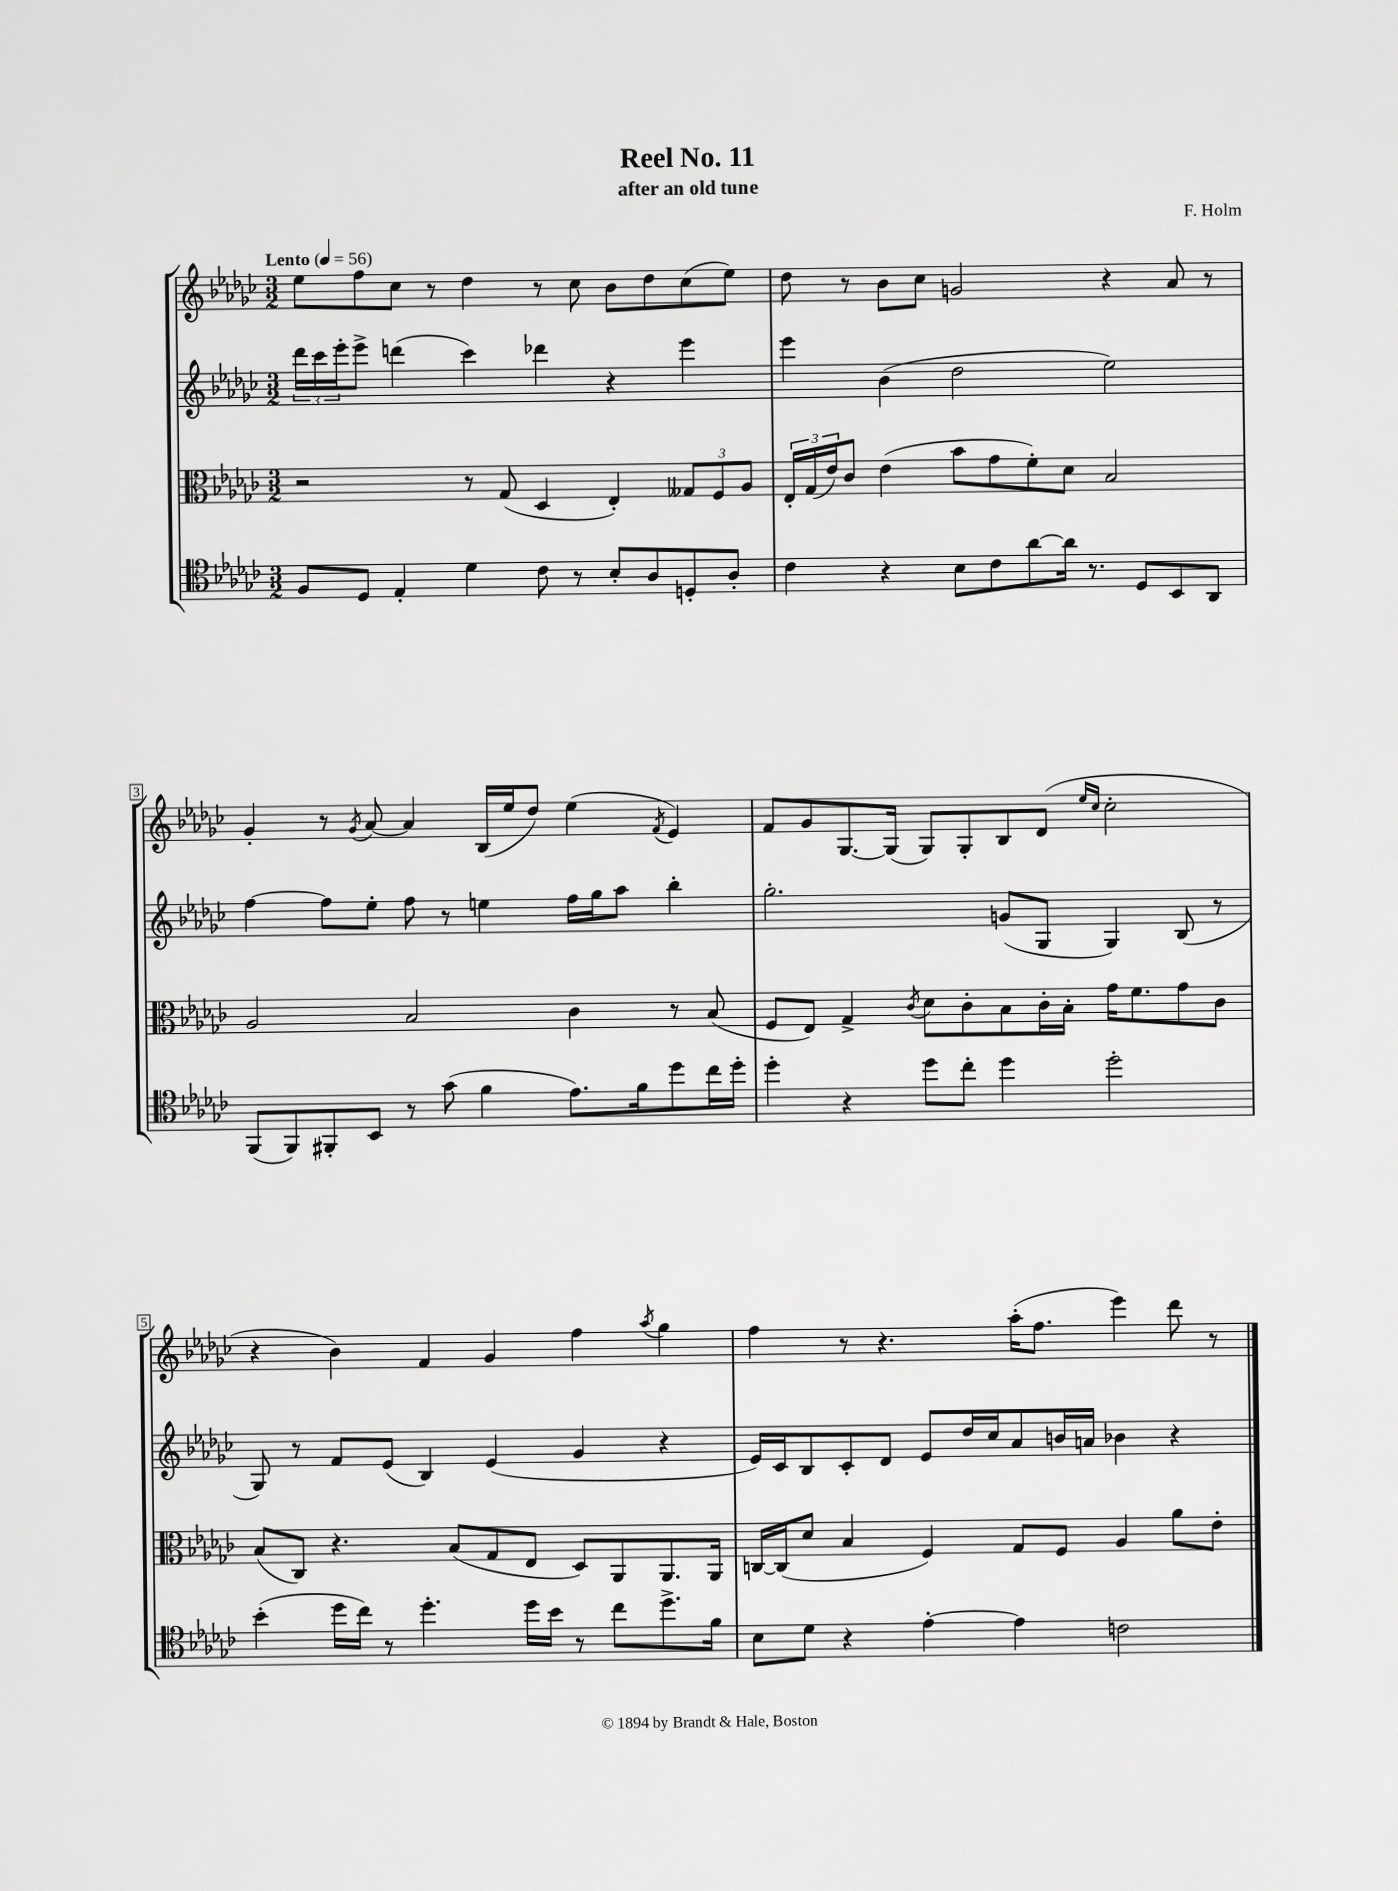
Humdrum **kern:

**kern	**kern	**kern	**kern
*staff4	*staff3	*staff2	*staff1
*clefC4	*clefC3	*clefG2	*clefG2
*k[b-e-a-d-g-c-]	*k[b-e-a-d-g-c-]	*k[b-e-a-d-g-c-]	*k[b-e-a-d-g-c-]
*M3/2	*M3/2	*M3/2	*M3/2
*MM56	*MM56	*MM56	*MM56
8F/L	2r	24ddd-\LL	8ee-\L
.	.	24ccc-\	.
.	.	24eee-'\J	.
8D-/J	.	8eee-^\J	8ff\
4E-'/	.	(4ddd\	8cc-\J
.	.	.	8r
4d-\	8r	4ccc-\)	4dd-\
.	(8G-/	.	.
8c-\	4D-/	4ddd-\	8r
8r	.	.	8cc-\
8B-'/L	4E-'/)	4r	8b-\L
8A-/	.	.	8dd-\
8D'/	12G--/L	4eee-\	(8cc-\
.	12F/	.	.
8A-'/J	.	.	8ee-\J)
.	12A-/J	.	.
=	=	=	=
4c-\	24E-'/LL	4eee-\	8dd-\
.	(24G-/	.	.
.	24e-/J)	.	.
.	8c-/J	.	8r
4r	(4e-\	(4b-\	8b-\L
.	.	.	8cc-\J
8B-\L	8b-\L	2dd-\	2g/
8c-\	8g-\	.	.
[8a-\	8f'\)	.	.
16a-\]Jk	8d-\J	.	.
8.r	.	.	.
.	2B-/	2ee-\)	4r
8D-/L	.	.	.
8BB-/	.	.	8a-/
8AA-/J	.	.	8r
=	=	=	=
(8FF/L	2A-/	[4ff\	4g-'/
8FF/)	.	.	.
8FF#'/	.	8ff\]L	8r
.	.	.	8qg-/
8BB-/J	.	8ee-'\J	[8a-/
8r	2B-/	8ff\	4a-/]
(8g-\	.	8r	.
4f\	.	4ee\	(16B-/LL
.	.	.	16ee-/J
.	.	.	8dd-/J)
8.e-\L)	4c-\	16ff\LL	(4ee-\
.	.	16gg-\J	.
.	.	8aa-\J	.
16f\k	.	.	.
.	.	.	8qf/
8dd-\	8r	4bb-'\	4e-/)
16cc-\L	(8B-/	.	.
16dd-'\JJ	.	.	.
=	=	=	=
4dd-'\	8F/L	2.gg-'\	8f/L
.	8E-/J)	.	8g-/
4r	4G-^/	.	[8.G-/
.	.	.	(16G-/]Jk
.	8qc-/	.	.
8dd-\L	8d-\L	.	8G-/L)
8cc-'\J	8c-'\	.	8G-'/
4dd-\	8B-\	(8g/L	8B-/
.	16c-'\L	8G-/J	(8d-/J
.	16B-'\JJ	.	.
.	.	.	16qqee-/LL
.	.	.	16qqcc-/JJ
2dd-'\	16g-\LK	4G-/)	2cc-'\
.	8.f\	.	.
.	8g-\	(8B-/	.
.	8c-\J	8r	.
=	=	=	=
(4b-'\	(8B-/L	8G-/)	4r
.	8C-/J)	8r	.
16dd-\LL	4.r	8f/L	4b-\)
16cc-\JJ)	.	.	.
8r	.	(8e-/J	.
4.dd-'\	.	4B-/)	4f/
.	(8B-/L	.	.
.	8G-/	(4e-/	4g-/
16dd-\LL	8E-/J	.	.
16b-\JJ	.	.	.
8r	8D-/L)	4g-/	4ff\
8cc-\L	8AA-/	.	.
.	.	.	8qaa-/
8.dd-^\	8.AA-/	4r	4gg-\
16f\Jk	16AA-/Jk	.	.
=	=	=	=
8B-\L	[16C/LL	16e-/LL)	4ff\
.	(16C/]J	16c-/J	.
8d-\J	8d-/J	8B-/	.
4r	4B-/	8c-'/	8r
.	.	8d-/J	4.r
[4e-'\	4F/)	8e-/L	.
.	.	16dd-/L	.
.	.	16cc-/J	.
4e-\]	8G-/L	8a-/	(16aa-'\LK
.	.	.	8.ff\J
.	8F/J	16b/L	.
.	.	16a/JJ	.
2c\	4A-/	4b-\	4eee-\)
.	8a-\L	4r	8ddd-\
.	8e-'\J	.	8r
==	==	==	==
*-	*-	*-	*-
